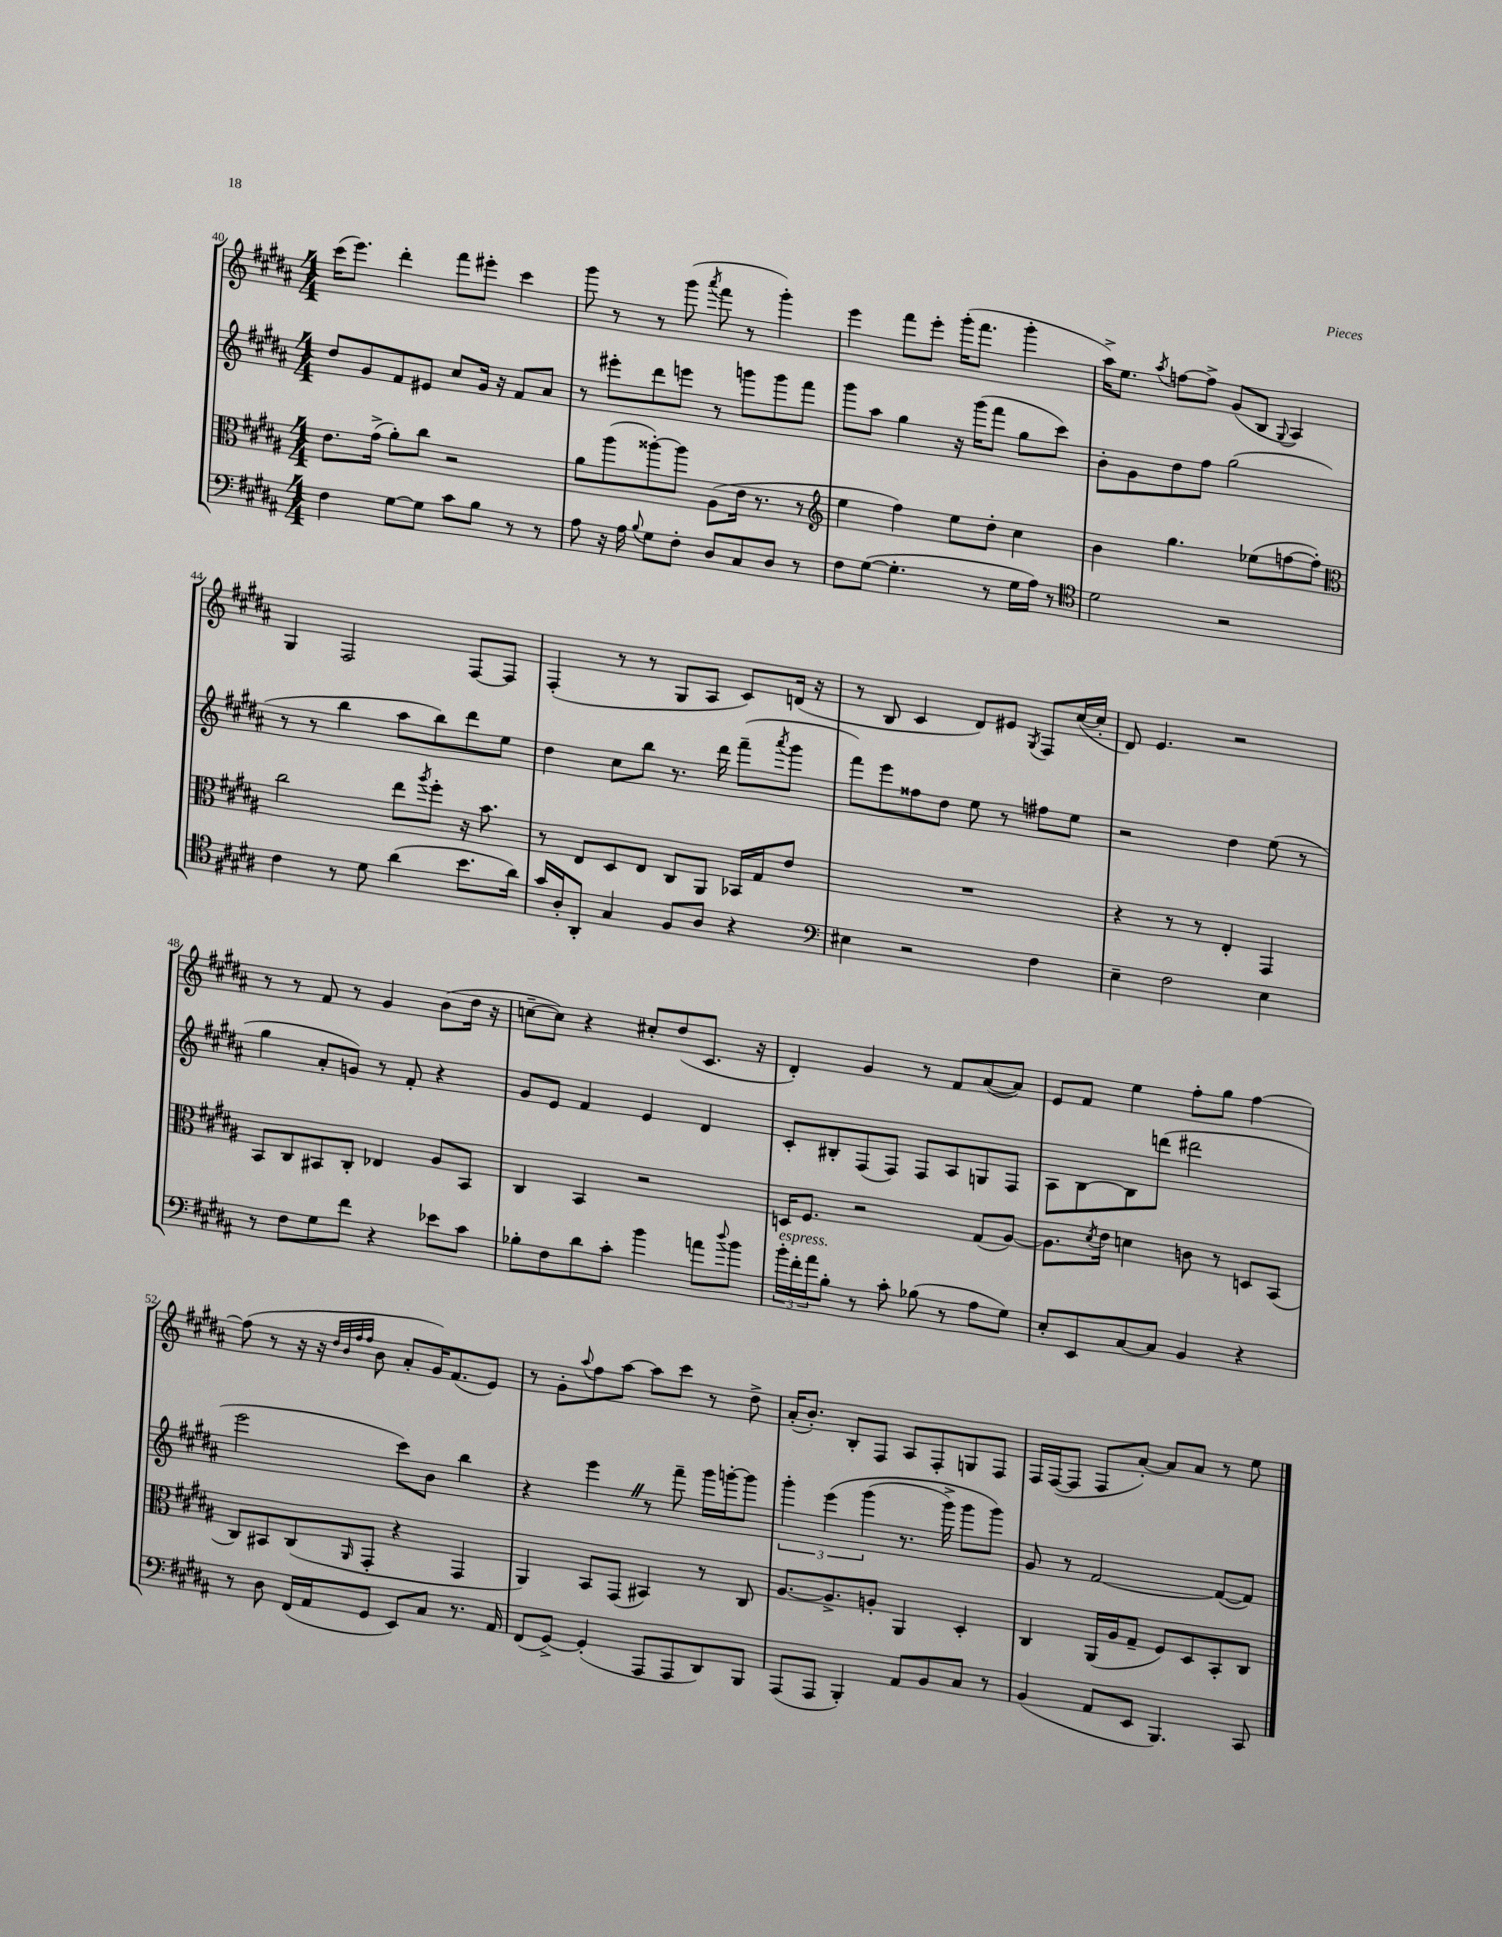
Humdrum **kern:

**kern	**kern	**kern	**kern
*staff4	*staff3	*staff2	*staff1
*clefF4	*clefC3	*clefG2	*clefG2
*k[f#c#g#d#a#]	*k[f#c#g#d#a#]	*k[f#c#g#d#a#]	*k[f#c#g#d#a#]
*M4/4	*M4/4	*M4/4	*M4/4
4F#	8.e	8dd#	(16ccc#
.	.	.	8.eee)
.	.	8g#	.
.	(16g#^	.	.
[8G#	8a#')	8f#	4ddd#'
8G#]	8cc#	8e#	.
8c#	2r	8cc#	8fff#
8B	.	16g#	8eee#'
.	.	16r	.
8r	.	8f#	4ccc#
8r	.	8a#	.
=	=	=	=
8A#	8a#	8r	8ggg#
16r	(8aa#	8eee#'	8r
16A#	.	.	.
8qqB	.	.	.
8G#	[8aa##')	8ddd#	8r
8F#'	8aa##]	8eee	(8ggg#
.	.	.	8qaaa#
8D#	(8A#	8r	8fff#
8C#	16e	8ggg	8r
.	8.r	.	.
8D#	.	8ggg	4ggg#')
8r	8r	8fff#	.
=	=	=	=
*	*clefG2	*	*
8F#	4ee	8ggg#	4eee
([8G#	.	8aa#	.
4.G#']	4ff#)	4gg#	8fff#
.	.	.	8eee'
.	8ee	16r	(16ggg#'
.	.	(16ggg#	8.fff#
8r	8dd#'	8fff#	.
16G#	4cc#	8gg#	4ggg#'
16A#)	.	.	.
8r	.	8ccc#)	.
=	=	=	=
*clefC4	*	*	*
2d#	4b	8b'	16aa#^)
.	.	.	8.ee
.	.	8g#	.
.	.	.	8qaa#
.	4.gg#	8dd#	[8ff
.	.	8ff#	8ff^]
2r	.	(2gg#	(8g#
.	(8ee-	.	8B
.	.	.	8qqG#
.	[8ff	.	4A#)
.	8ff'])	.	.
=	=	=	=
*	*clefC3	*	*
4c#	2cc#	8r	4G#
.	.	8r	.
8r	.	4bb	2F#
8d#	.	.	.
(4a#	8ee	8aa#	.
.	8qaa#	.	.
.	8ff#'	8bb)	.
8.b	16r	8ddd#	[8F#
.	8.b	.	.
.	.	8ee	8F#]
16a#)	.	.	.
=	=	=	=
16g#	8r	4dd#	(4F#'
16A#'	.	.	.
8AA#'	8E	.	.
4G#	8D#	8cc#	8r
.	8E	8bb	8r
8F#	8C#	8.r	8G#
8A#	8AA#	.	8A#
.	.	16ddd#	.
4r	16BB-	(8fff#~	8c#)
.	16G#	.	.
.	.	8qaaa#	.
.	8e	8ggg#	(16d
.	.	.	16r
=	=	=	=
*clefF4	*	*	*
4E#	1r	8fff#)	8r
.	.	8eee	8B
2r	.	8ff##	4c#
.	.	8dd#	.
.	.	8ee	8d#)
.	.	8r	8e#
.	.	.	8qG#
4F#	.	8ff#	8F#
.	.	8ee	([16cc#
.	.	.	16cc#']
=	=	=	=
4E~	4r	2r	8d#)
.	.	.	4.e
2F#	8r	.	.
.	8r	.	.
.	4E'	4dd#	2r
4E	4GG#	(8ee	.
.	.	8r	.
=	=	=	=
8r	8BB	4gg#	8r
8F#	8C#	.	8r
8G#	8BB#	8a#'	8f#
8f#	8C#'	8g)	8r
4r	4E-	8r	4g#
.	.	8f#'	.
8e-	8A#	4r	(8b
8c#	8BB#	.	16dd#
.	.	.	16r
=	=	=	=
8B-'	4C#	8g#	[8cc~
8F#	.	8e	8cc])
8d#	4BB	4f#	4r
8c#'	.	.	.
4b	2r	4e	8cc#'
.	.	.	(8dd#
8a	.	4d#	8.c#
8qqdd#	.	.	.
8b	.	.	.
.	.	.	16r
=	=	=	=
24b'	16D	8c#'	4d#')
24f#'	.	.	.
.	8.F#	.	.
24a#	.	.	.
8B'	.	8B#'	.
8r	2r	(8F#	4g#
8c#'	.	8F#)	.
(8B-	.	8F#	8r
8r	.	8A#	8f#
8A#	(8G#	8G	([8a#
8G#)	[8A#)	8F#	8a#])
=	=	=	=
8E'	8.A#]	8A#	8e
8EE	.	[8B	8f#
.	8qd#	.	.
.	16e	.	.
[8C#	4d	8B]	4ee
8C#]	.	(8ddd	.
4BB	8c	2ddd#	8ff#'
.	8r	.	8gg#
4r	8D	.	[4ff#
.	(8BB	.	.
=	=	=	=
8r	8C#)	2eee	(8ff#]
8D#	8BB#	.	8r
(16FF#	(8C#	.	16r
16AA#	.	.	16r
.	.	.	32qqdd#
.	.	.	32qqb
.	.	.	32qqff#
.	16qqAA#	.	32qqff#
8GG#	8GG#'	.	8b
8EE)	4r	8ccc#)	8a#'
8C#	.	8b	16g#)
.	.	.	(8.f#
8.r	4GG#	4bb	.
.	.	.	8e)
16AA#	.	.	.
=	=	=	=
(8FF#	4AA#)	4r	8r
[8GG#^)	.	.	8g#'
.	.	.	8qqaa#
(4GG#']	8BB	4eee	8ff#
.	(8GG#	.	[8aa#
8AAA#	4BB#)	8r	8aa#]
8AAA#	.	8fff#~	8ccc#
8DD#)	8r	16ggg#	8r
.	.	[16ggg'	.
8BBB	8C#	8ggg]	8dd#^
=	=	=	=
(8AAA#	[8.A#	6ggg#'	(16a#'
.	.	.	8.b')
8AAA#	.	.	.
.	.	&(6eee	.
.	8.A#^]	.	.
4BBB')	.	.	8B'
.	.	(6ggg#	.
.	8A'	.	8F#
8AA#	4AA#	8.r	8A#
8BB	.	.	8F#'
.	.	16ggg#^)	.
8C#	4D#'	8ggg#	8G
8r	.	8ggg#&)	8F#
=	=	=	=
(4BB	4C#	8g#	16F#
.	.	.	([16F#
.	.	8r	8F#]
8AA#	(16AA#	[2f#	8F#
.	16A#	.	.
8EE	8G#~	.	[8a#')
4.BBB)	8F#)	.	8a#]
.	8D#	.	8a#
.	8BB'	(8f#_	8r
8CC#	8C#	8f#])	8ee
==	==	==	==
*-	*-	*-	*-
